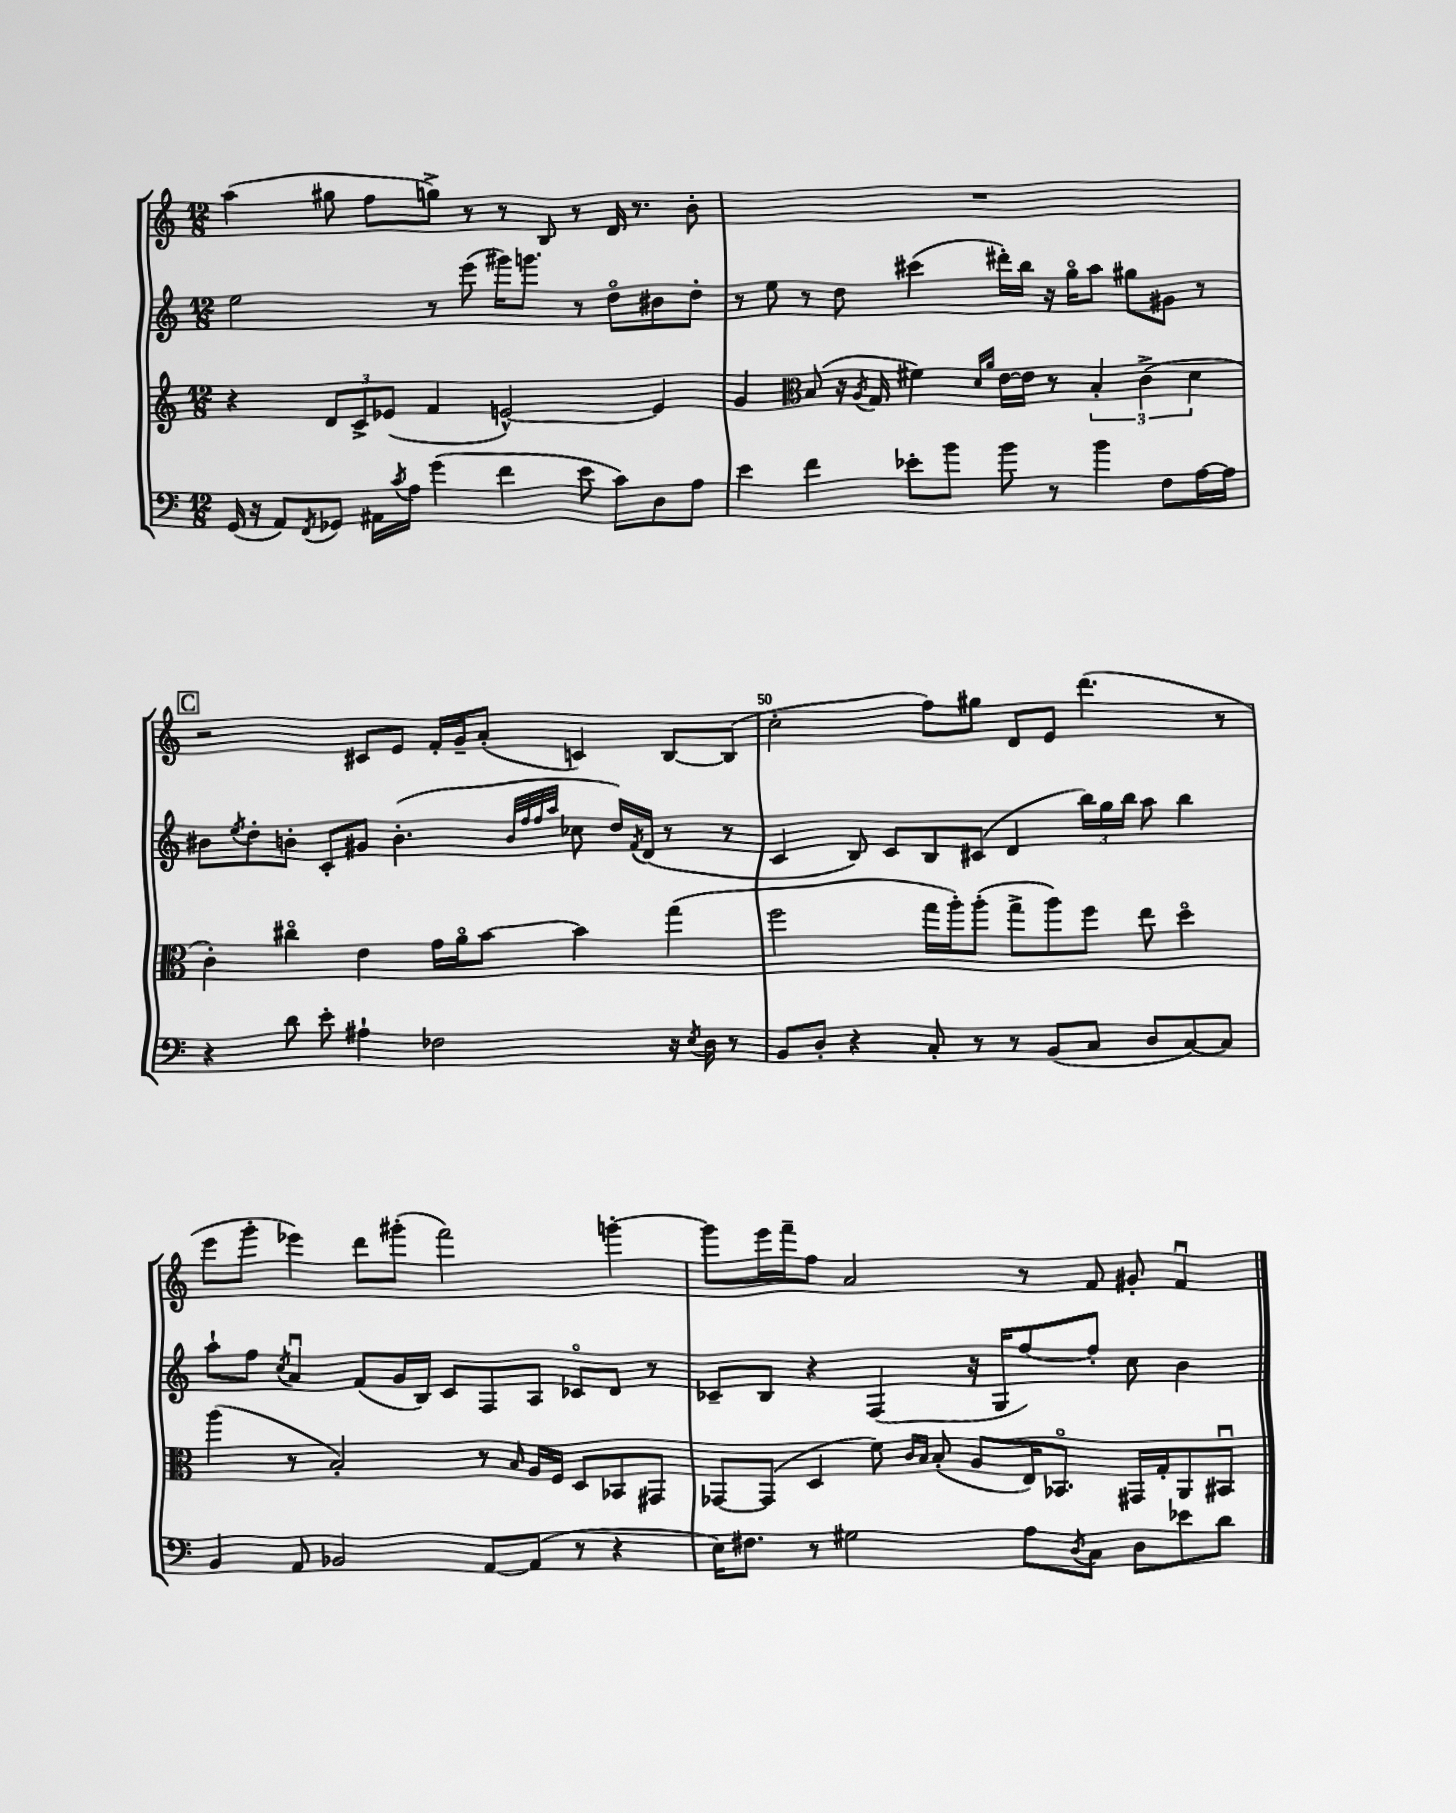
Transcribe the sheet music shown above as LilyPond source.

<<
\new StaffGroup <<
\new Staff = "s0" {
    \clef treble \key c \major \numericTimeSignature \time 12/8
    a''4( gis''8 f''8 g''8->) r8 r8 b8 r8 d'16 r8. b'8-. |
    R1. |
    \mark \markup { \box "C" } r2 cis'8 e'8 f'16-. g'16-- a'8-.( c'4) b8~ b8( |
    c''2-. f''8) gis''8 d'8 e'8 d'''4.( r8 |
    e'''8 g'''8-. ees'''4) d'''8 gis'''8-.( f'''2) g'''4~-. |
    g'''8 e'''16 f'''16-- f''8 a'2 r8 f'8 gis'8-. f'4\downbow \bar "|." |
}
\new Staff = "s1" {
    \clef treble \key c \major \numericTimeSignature \time 12/8
    e''2 r8 e'''8( gis'''16) g'''8. r8 d''8\flageolet bis'8 d''8-. |
    r8 e''8 r8 d''8 cis'''4( dis'''16-.) b''16 r16 g''16\flageolet a''8 gis''8 gis'8 r8 |
    \mark \markup { \box "C" } bis'8 \acciaccatura { e''8 } d''8-. b'8-. c'8-. gis'8 b'4.-.( \grace { b'32 f''32 f''32 a''32 } ces''8 d''16) \acciaccatura { f'8 } d'16( r8 r8 |
    c'4 b8) c'8 b8 cis'8( d'4 \tuplet 3/2 { b''16) g''16 b''16 } a''8 b''4 |
    a''8-! f''8 \acciaccatura { c''8 } a'4\downbow f'8( g'16 b16) c'8 f8 a8 ces'8\flageolet d'8 r8 |
    ces'8-- b8 r4 f4( r16 g16 f''8~) f''8-. c''8 b'4 \bar "|." |
}
\new Staff = "s2" {
    \clef treble \key c \major \numericTimeSignature \time 12/8
    r4 \tuplet 3/2 { d'8 c'8-> ees'8( } f'4 e'2~-^) e'4 |
    g'4 \clef alto b8( r16 \acciaccatura { a8 } g16 fis'4) \grace { d'16 a'16 } e'16~ e'16 r8 \tuplet 3/2 { b4-. c'4->( d'4 } |
    \mark \markup { \box "C" } c'4-.) cis''4\flageolet e'4 g'16 a'16\flageolet b'8~ b'4 g''4( |
    f''2 g''16 a''16-.) a''8-.( g''8-> a''8) f''8 e''8 d''4\flageolet |
    a''4( r8 b2-.) r8 \grace { b16 } a16 f16 d8 bes,8 gis,8 |
    ges,8~ ges,8( d4 f'8) \grace { c'16 b16 } b8-.( a8 e16) bes,8.\flageolet gis,16 g16-. a,8 bis,8\downbow \bar "|." |
}
\new Staff = "s3" {
    \clef bass \key c \major \numericTimeSignature \time 12/8
    g,16( r16 a,8) \acciaccatura { f,8 } ges,8 ais,16 \acciaccatura { c'8 } a16 g'4( f'4 e'8 c'8) d8 a8 |
    e'4 f'4 ees'8-. b'8 b'8 r8 b'4 f8 a16~ a16 |
    \mark \markup { \box "C" } r4 d'8 e'8-. ais4-! fes2 r16 \acciaccatura { e8 } d16 r8 |
    b,8 d8-. r4 c8-. r8 r8 b,8( c8 d8 c8~) c8 |
    b,4 a,8 bes,2 a,8~ a,8( r8 r4 |
    e16) fis8. r8 gis2 a8 \acciaccatura { d8 } c8 d8 ees'8 d'8 \bar "|." |
}
>>
>>
\layout { \context { \Score currentBarNumber = #47 \override BarNumber.break-visibility = ##(#f #t #t) barNumberVisibility = #(every-nth-bar-number-visible 5) } }
